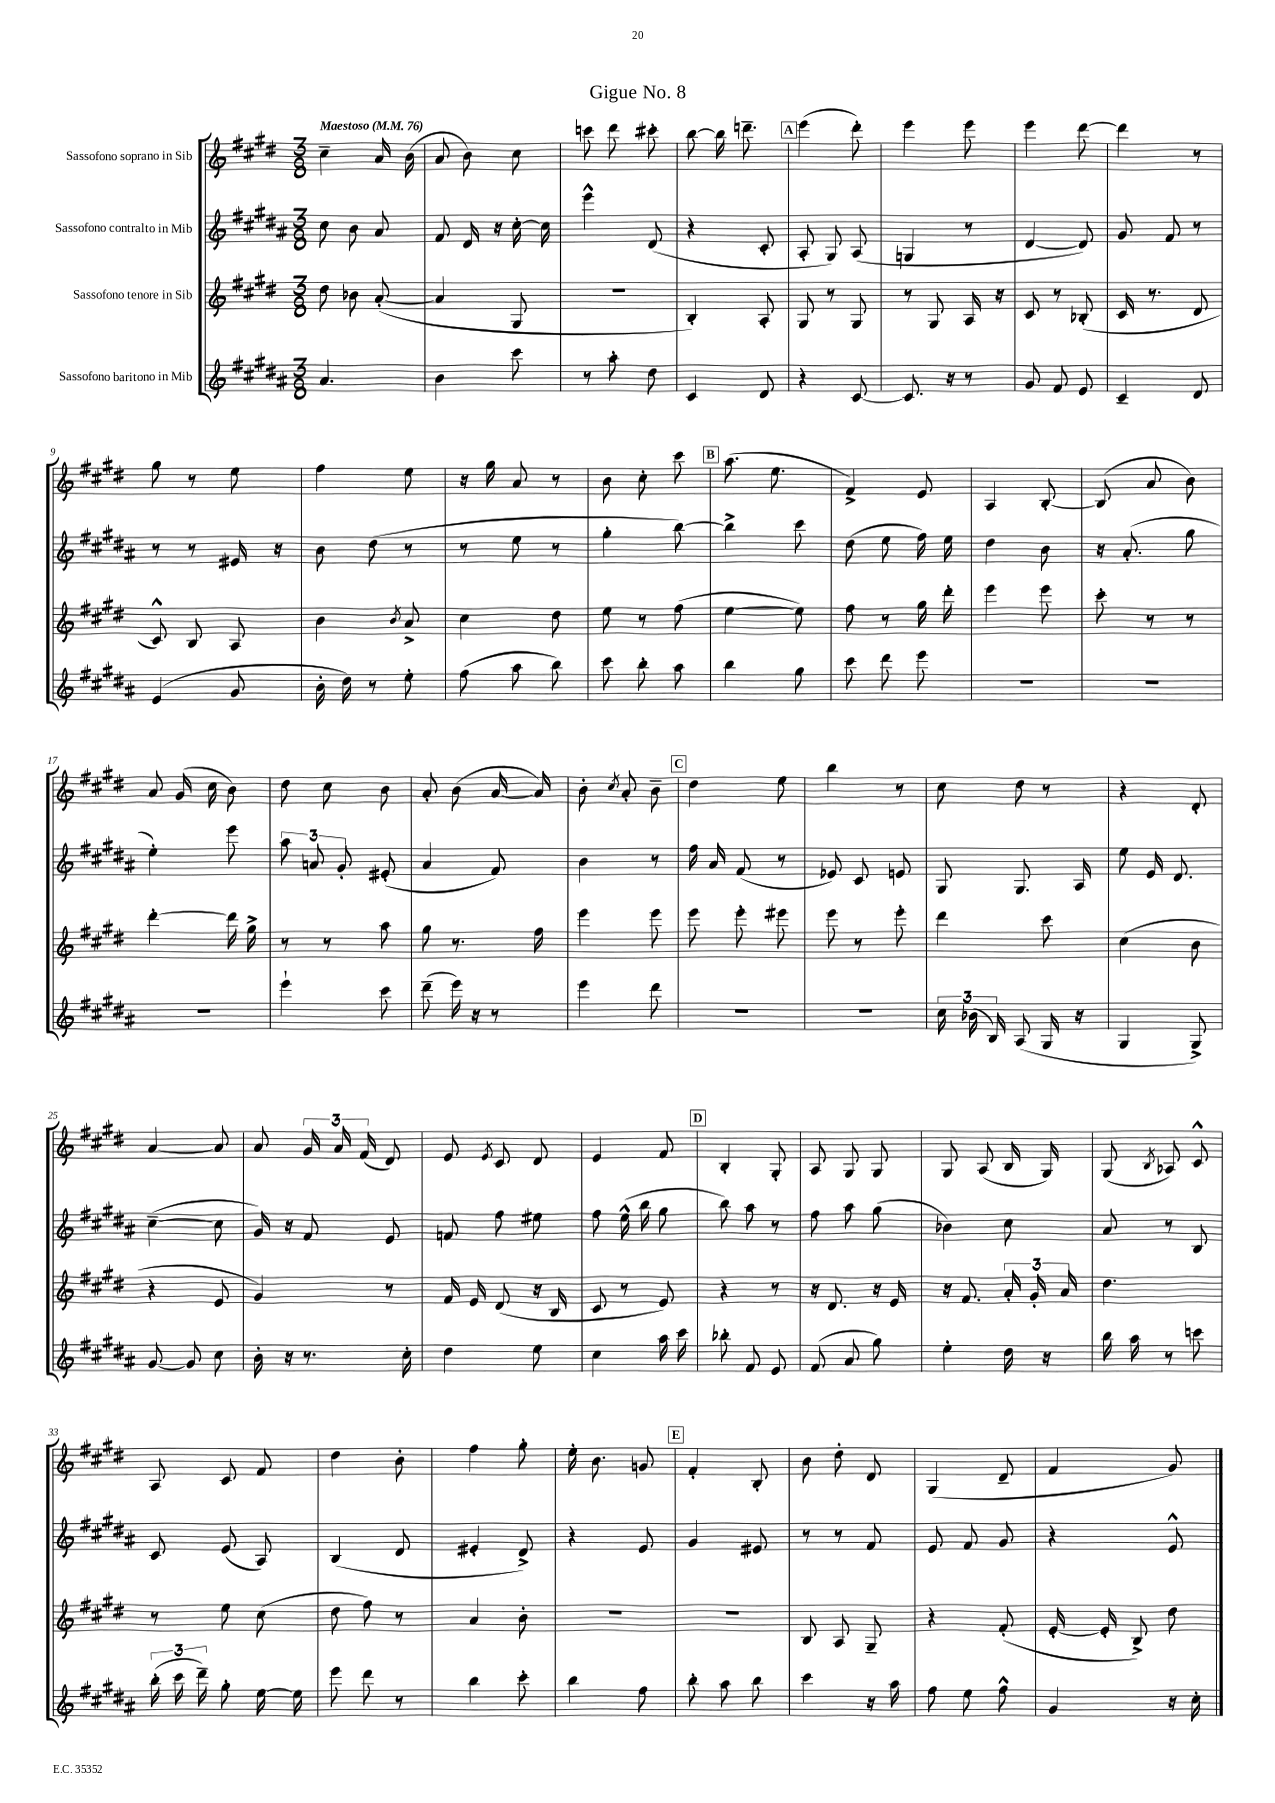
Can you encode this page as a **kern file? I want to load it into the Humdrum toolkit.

**kern	**kern	**kern	**kern
*part4	*part3	*part2	*part1
*staff4	*staff3	*staff2	*staff1
*I"Sassofono baritono in Mib	*I"Sassofono tenore in Sib	*I"Sassofono contralto in Mib	*I"Sassofono soprano in Sib
*clefG2	*clefG2	*clefG2	*clefG2
*k[f#c#g#d#a#]	*k[f#c#g#d#]	*k[f#c#g#d#a#]	*k[f#c#g#d#]
*M3/8	*M3/8	*M3/8	*M3/8
*MM76	*MM76	*MM76	*MM76
=1	=1	=1	=1
!	!	!	!LO:TX:a:B:t=Maestoso
4.a#/	8dd#\	8cc#\	4cc#~\
.	8b-X\	8b\	.
.	([8a'/	8a#/	16a/
.	.	.	(16b\
=2	=2	=2	=2
4b\	4a/]	8f#/	8a/
.	.	16d#/	8b\)
.	.	16r	.
8ccc#\	8G#/	[16cc#'\	8cc#\
.	.	16cc#\]	.
=3	=3	=3	=3
8r	4.r	4eee^^\	8cccn\
8aa#'\	.	.	8ddd#\
8dd#\	.	(8d#/	8ccc#X'\
=4	=4	=4	=4
4c#/	4B'/)	4r	[8bb\
.	.	.	16bb\]
.	.	.	8.dddn~\
8d#/	8A'/	8c#'/	.
!!LO:REH:place=s1:t=A
=5	=5	=5	=5
4r	8G#/	8A#'/	(4eee\
.	8r	8G#/)	.
[8c#/	8G#/	(8A#/	8ddd#'\)
=6	=6	=6	=6
8.c#/]	8r	4Gn/	4eee\
.	8G#/	.	.
16r	.	.	.
8r	16A/	8r	8eee\
.	16r	.	.
=7	=7	=7	=7
8g#/	8c#/	[4d#/	4eee\
8f#/	8r	.	.
8e/	(8B-X'/	8d#/])	[8ddd#\
=8	=8	=8	=8
4c#~/	16c#/	8g#/	4ddd#\]
.	8.r	.	.
.	.	8f#/	.
8d#/	8d#/	8r	8r
!!LO:LB:g=z
=9	=9	=9	=9
(4e/	8c#^^/)	8r	8gg#\
.	8B/	8r	8r
8g#/	8A/	16e#X/	8ee\
.	.	16r	.
=10	=10	=10	=10
16b'\	4b\	8b\	4ff#\
16dd#\)	.	.	.
8r	.	(8dd#\	.
.	8qb/	.	.
8ee'\	8a^/	8r	8ee\
=11	=11	=11	=11
(8ff#\	4cc#\	8r	16r
.	.	.	16gg#\
8aa#\	.	8ee\	8a/
8bb\)	8dd#\	8r	8r
=12	=12	=12	=12
8ccc#\	8ee\	4gg#'\	8b\
8bb'\	8r	.	8cc#'\
8aa#\	(8ff#\	[8bb\)	8ccc#\
!!LO:REH:place=s1:t=B
=13	=13	=13	=13
4bb\	[4ee\	4bb^\]	(8.aa\
.	.	.	8.ee\
8gg#\	8ee\])	8ccc#\	.
=14	=14	=14	=14
8ccc#\	8ff#\	(8dd#\	4f#^/)
8ddd#\	8r	8ee\	.
8eee\	16gg#\	16ff#\)	8e/
.	16ddd#'\	16ee\	.
=15	=15	=15	=15
4.r	4eee\	4dd#\	4A/
.	8eee\	8b\	[8B'/
=16	=16	=16	=16
4.r	8ccc#'\	16r	(8B/]
.	.	(8.a#'/	.
.	8r	.	8a/
.	8r	8gg#\	8b\)
!!LO:LB:g=z
=17	=17	=17	=17
4.r	[4ddd#'\	4ee'\)	8a/
.	.	.	(16g#/
.	.	.	16cc#\
.	16ddd#\]	8eee\	8b\)
.	16gg#^\	.	.
=18	=18	=18	=18
4eee`\	8r	12aa#\	8dd#\
.	.	12an/	.
.	8r	.	8cc#\
.	.	12g#'/	.
8ccc#\	8aa\	(8e#X'/	8b\
=19	=19	=19	=19
(8ddd#~\	8gg#\	4a#/	8a'/
16eee\)	8.r	.	(8b\
16r	.	.	.
8r	.	8f#/)	[16a/
.	16ff#\	.	16a/])
=20	=20	=20	=20
4eee\	4eee\	4b\	8b'\
.	.	.	8qcc#/
.	.	.	8a'/
8ddd#\	8eee\	8r	8b~\
!!LO:REH:place=s1:t=C
=21	=21	=21	=21
4.r	8eee\	16ff#\	4dd#\
.	.	16a#/	.
.	8eee'\	(8f#/	.
.	8eee#X\	8r	8ee\
=22	=22	=22	=22
4.r	8eee\	8e-X/)	4bb\
.	8r	8c#/	.
.	8eee'\	8en/	8r
=23	=23	=23	=23
24cc#\	4ddd#\	8G#/	8cc#\
(24b-X\	.	.	.
24B/)	.	.	.
(8A#/	.	8.G#/	8dd#\
16G#/	8ccc#\	.	8r
16r	.	16A#/	.
=24	=24	=24	=24
4G#/	(4cc#\	8ee\	4r
.	.	16e/	.
.	.	8.d#/	.
8G#^/)	8b\	.	8d#'/
!!LO:LB:g=z
=25	=25	=25	=25
[8g#/	4r	([4cc#~\	[4a/
8g#/]	.	.	.
8cc#\	8e/	8cc#\]	8a/]
=26	=26	=26	=26
16b'\	4g#/)	16g#/)	8a/
16r	.	16r	.
8.r	.	8f#/	24g#/
.	.	.	24a/
.	.	.	(24f#/
.	8r	8e/	8d#/)
16cc#'\	.	.	.
=27	=27	=27	=27
4dd#\	16f#/	8fn/	8e/
.	16e/	.	.
.	.	.	8qe/
.	(8d#/	8ff#\	8c#/
8ee\	16r	8ee#X\	8d#/
.	16B/	.	.
=28	=28	=28	=28
4cc#\	8c#/	8ff#\	4e/
.	8r	(16ee^^\	.
.	.	16bb\	.
16aa#\	8e/)	8gg#\	8f#/
16ccc#\	.	.	.
!!LO:REH:place=s1:t=D
=29	=29	=29	=29
8bb-X'\	4r	8bb\)	4B'/
8f#/	.	8aa#\	.
8e/	8r	8r	8G#'/
=30	=30	=30	=30
(8f#/	16r	8ff#\	8A/
.	8.d#/	.	.
8a#/	.	8aa#\	8G#/
8gg#\)	16r	(8gg#\	8G#/
.	16e/	.	.
=31	=31	=31	=31
4ee'\	16r	4b-X\)	8G#/
.	8.f#/	.	.
.	.	.	(8A/
16dd#\	24a'/	8cc#\	16B/
.	24g#'/	.	.
16r	.	.	16G#/)
.	24a/	.	.
=32	=32	=32	=32
16bb\	4.dd#\	8a#/	(8G#/
16aa#\	.	.	.
.	.	.	8qB/
8r	.	8r	8A-X/)
8cccn\	.	8B/	8c#^^/
!!LO:LB:g=z
=33	=33	=33	=33
(24bb'\	8r	8c#/	8A/
24ccc#\	.	.	.
24ddd#~\)	.	.	.
8gg#'\	8ee\	(8e/	8c#/
[16ee\	(8cc#\	8A#/)	8f#/
16ee\]	.	.	.
=34	=34	=34	=34
8eee\	8dd#\	(4B/	4dd#\
8ddd#\	8ff#\)	.	.
8r	8r	8d#/	8b'\
=35	=35	=35	=35
4bb\	4a/	4e#X'/	4ff#\
8ccc#'\	8b'\	8d#^/)	8gg#'\
=36	=36	=36	=36
4bb\	4.r	4r	16ee'\
.	.	.	8.b\
8ff#\	.	8e/	8gn/
!!LO:REH:place=s1:t=E
=37	=37	=37	=37
8bb'\	4.r	4g#/	4f#'/
8aa#\	.	.	.
8bb\	.	8e#X/	8B'/
=38	=38	=38	=38
4ccc#\	8B/	8r	8b\
.	8A/	8r	8dd#'\
16r	8G#~/	8f#/	8d#/
16aa#\	.	.	.
=39	=39	=39	=39
8ff#\	4r	8e/	(4G#/
8ee\	.	8f#/	.
8ff#^^\	(8f#'/	8g#/	8d#~/
=40	=40	=40	=40
4g#/	[16e'/	4r	4f#/
.	16e'/]	.	.
.	8B^/)	.	.
16r	8dd#\	8e^^/	8g#/)
16cc#'\	.	.	.
==	==	==	==
*-	*-	*-	*-
